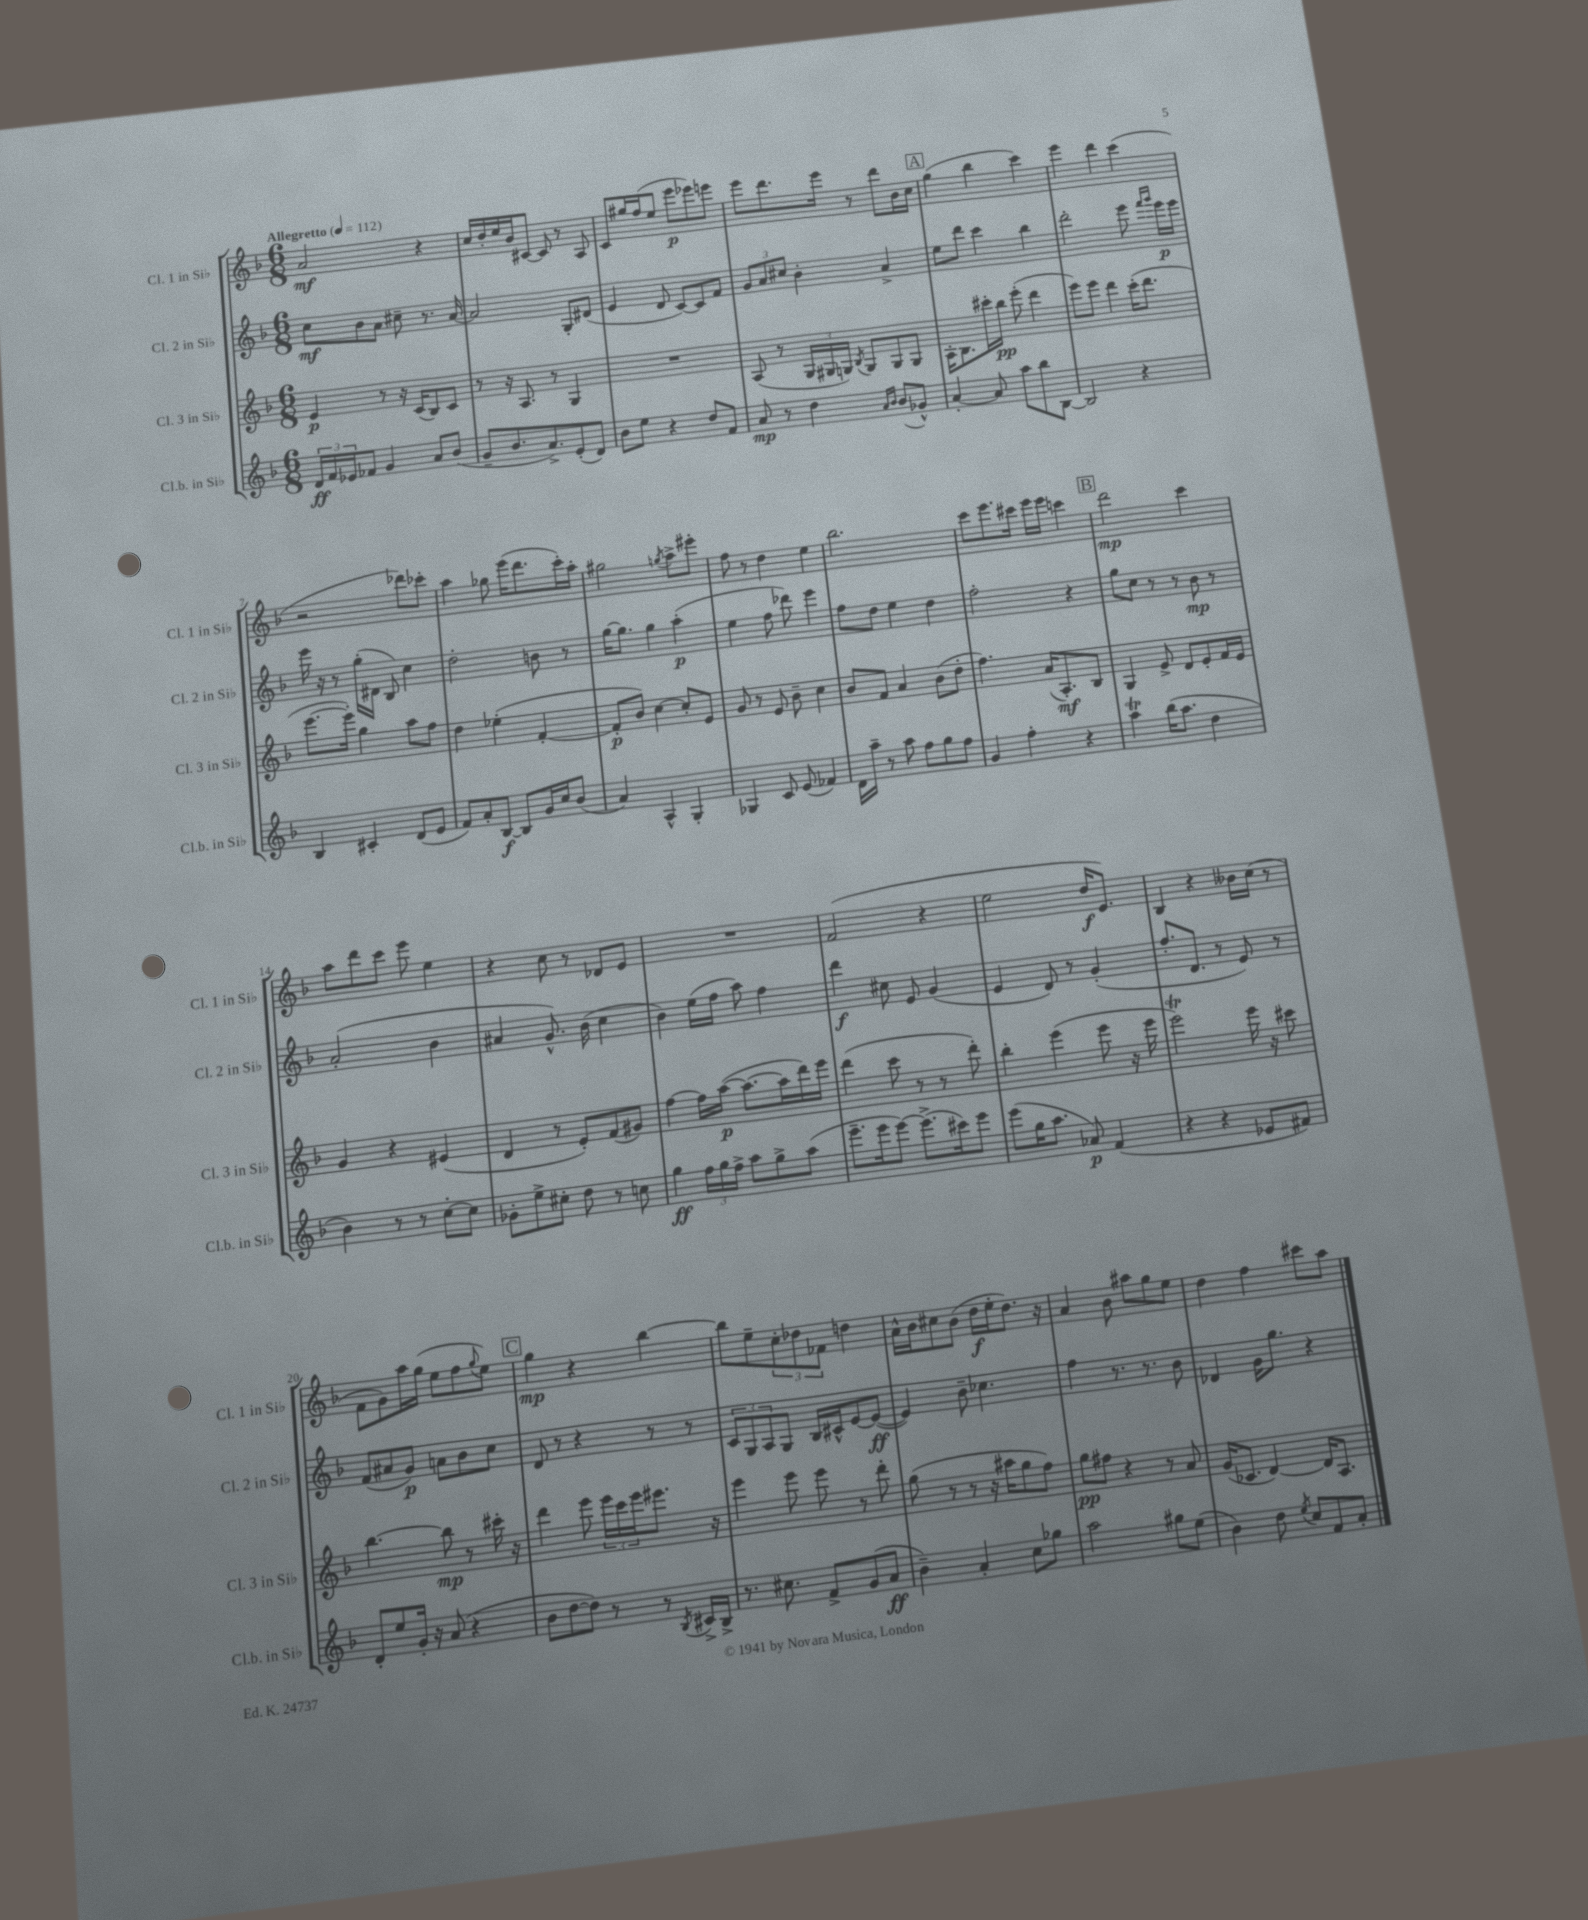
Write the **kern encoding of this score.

**kern	**dynam	**kern	**dynam	**kern	**dynam	**kern	**dynam
*part4	*part4	*part3	*part3	*part2	*part2	*part1	*part1
*staff4	*staff4	*staff3	*staff3	*staff2	*staff2	*staff1	*staff1
*I"Cl.b. in Si♭	*	*I"Cl. 3 in Si♭	*	*I"Cl. 2 in Si♭	*	*I"Cl. 1 in Si♭	*
*I'Cl.b. in Si♭	*	*I'Cl. 3 in Si♭	*	*I'Cl. 2 in Si♭	*	*I'Cl. 1 in Si♭	*
*clefG2	*	*clefG2	*	*clefG2	*	*clefG2	*
*k[b-]	*	*k[b-]	*	*k[b-]	*	*k[b-]	*
*M6/8	*	*M6/8	*	*M6/8	*	*M6/8	*
*MM112	*	*MM112	*	*MM112	*	*MM112	*
=1	=1	=1	=1	=1	=1	=1	=1
!	!	!	!	!	!	!LO:TX:a:B:t=Allegretto	!
24d/LL	ff	4e/	p	8cc\L	mf	2a/	mf
24f/	.	.	.	.	.	.	.
24e-X/J	.	.	.	.	.	.	.
8f-X/J	.	.	.	8b-\	.	.	.
4g/	.	8r	.	8a\J	.	.	.
.	.	16r	.	8cc#X~\	.	.	.
.	.	(16c/KL	.	.	.	.	.
8a/L	.	8B-/)	.	8.r	.	4r	.
(8b-/J	.	8c/J	.	.	.	.	.
.	.	.	.	[16a/	.	.	.
=2	=2	=2	=2	=2	=2	=2	=2
8g~/L	.	8r	.	2a/]	.	16cc/LL	.
.	.	.	.	.	.	16dd'/	.
8.b-/	.	16r	.	.	.	16ee/	.
.	.	8.A/	.	.	.	16b-/J	.
.	.	.	.	.	.	[8c#X/J	.
8.a^/)	.	.	.	.	.	.	.
.	.	8r	.	.	.	8c#/]	.
(8e'/	.	4G/	.	8G'/L	.	8r	.
8d/J)	.	.	.	(8d#X/J	.	8A/	.
=3	=3	=3	=3	=3	=3	=3	=3
8b-\L	.	2.r	.	4e/	.	8c/L	.
8ee\J	.	.	.	.	.	16gg#X/L	.
.	.	.	.	.	.	(16ff/J	.
4r	.	.	.	8d/	.	8ee/J	.
.	.	.	.	[8c/L)	.	8eee\L	p
8dd/L	.	.	.	8c/]	.	8eee-X\)	.
8f/J	.	.	.	8f/J	.	8eeen\J	.
=4	=4	=4	=4	=4	=4	=4	=4
8a/	mp	(8A/	.	12g/L	.	8eee\L	.
.	.	.	.	12a/	.	.	.
8r	.	8r	.	.	.	8.ddd\	.
.	.	.	.	12cc#X/J	.	.	.
4dd\	.	24G/LL	.	4b-'\	.	.	.
.	.	24G#X/	.	.	.	.	.
.	.	.	.	.	.	16eee\Jk	.
.	.	24Gn/JJ)	.	.	.	.	.
.	.	8qB-/	.	.	.	.	.
.	.	8G/L	.	.	.	8r	.
16qqa/LL	.	.	.	.	.	.	.
16qqb-/JJ	.	.	.	.	.	.	.
(8b-/L	.	8G/	.	4a^/	.	8ddd\L	.
8g-X^^/J)	.	8G/J	.	.	.	16b-\L	.
.	.	.	.	.	.	16cc\JJ	.
!!LO:REH:place=s1:t=A
=5	=5	=5	=5	=5	=5	=5	=5
[4a'/	.	16A'\KL	.	8ee\L	.	(4gg\	.
.	.	8.B-\	.	.	.	.	.
.	.	.	.	8ddd\J	.	.	.
8a/]	.	16ccc#X'\L	.	4ccc\	.	4bb-\	.
.	.	16bb-\JJ	pp	.	.	.	.
8aa\L	.	(8eee'\	.	.	.	.	.
8bb-\	.	4ddd\	.	4bb-\	.	4ccc\)	.
[8B-\J	.	.	.	.	.	.	.
=6	=6	=6	=6	=6	=6	=6	=6
2B-/]	.	8eee\L)	.	2ddd'\	.	4eee\	.
.	.	8eee\J	.	.	.	.	.
.	.	4ddd\	.	.	.	4ddd\	.
4r	.	(16ccc'\KL	.	8eee\	.	(4ccc\	.
.	.	8.ddd\J	.	.	.	.	.
.	.	.	.	16qqfff/LL	.	.	.
.	.	.	.	16qqggg/JJ	.	.	.
.	.	.	.	16eee\LL	p	.	.
.	.	.	.	16eee\JJ	.	.	.
!!LO:LB:g=z
=7	=7	=7	=7	=7	=7	=7	=7
4B-/	.	[8.eee\L	.	16eee\	.	2r	.
.	.	.	.	16r	.	.	.
.	.	.	.	8r	.	.	.
.	.	16eee'\Jk])	.	.	.	.	.
4c#X'/	.	4gg\	.	(16gg'\LL	.	.	.
.	.	.	.	16d#X\JJ	.	.	.
.	.	.	.	8B-/)	.	.	.
(8d/L	.	8aa\L	.	4cc\	.	8ddd-X\L)	.
8e/J	.	8ff\J	.	.	.	8ccc-X'\J	.
=8	=8	=8	=8	=8	=8	=8	=8
8f/L)	.	4dd\	.	2dd'\	.	4aa\	.
8a'/	.	.	.	.	.	.	.
[8B-/J	f	(4ee-X'\	.	.	.	8gg-X\	.
8B-/L]	.	.	.	.	.	(16eee\KL	.
.	.	.	.	.	.	8.ddd\	.
16g/L	.	[4f'/	.	8bn\	.	.	.
16cc/J	.	.	.	.	.	.	.
(8b-/J	.	.	.	8r	.	16ccc'\L)	.
.	.	.	.	.	.	16aa'\JJ	.
=9	=9	=9	=9	=9	=9	=9	=9
4a/)	.	8f'/L]	p	[16gg\KL	.	2gg#X\	.
.	.	.	.	8.gg\J]	.	.	.
.	.	8b-/J)	.	.	.	.	.
4A^^/	.	[4cc\	.	4gg\	.	.	.
.	.	.	.	.	.	8qggn/	.
4G'/	.	8cc'/L]	.	(4aa'\	p	8aa^\L	.
.	.	8e/J	.	.	.	8eee#X'\J	.
=10	=10	=10	=10	=10	=10	=10	=10
4G-X/	.	8g/	.	4ee\	.	8ff\	.
.	.	8r	.	.	.	8r	.
8c/	.	8e/	.	8ff\	.	4dd\	.
(8e/	.	8b-~\	.	8ddd-X\)	.	.	.
4f-X/)	.	4cc\	.	4eee\	.	4ee\	.
=11	=11	=11	=11	=11	=11	=11	=11
16d\LL	.	8b-/L	.	8ff\L	.	2.bb-\	.
16aa~\JJ	.	.	.	.	.	.	.
8r	.	8f/J	.	8dd\J	.	.	.
8aa\	.	4a/	.	4ee\	.	.	.
8ff\L	.	.	.	.	.	.	.
8gg\	.	(8b-\L	.	4dd\	.	.	.
8ff\J	.	8dd'\J	.	.	.	.	.
=12	=12	=12	=12	=12	=12	=12	=12
4g/	.	4.ff\)	.	2ff'\	.	8ccc\L	.
.	.	.	.	.	.	8.eee\	.
4ff'\	.	.	.	.	.	.	.
.	.	.	.	.	.	16ccc#X\Jk	.
.	.	(16a/KL	.	.	.	16eee\LL	.
.	.	8.A'/)	mf	.	.	16eee\JJ	.
4r	.	.	.	4r	.	4cccn\	.
.	.	8B-/J	.	.	.	.	.
!!LO:REH:place=s1:t=B
=13	=13	=13	=13	=13	=13	=13	=13
4aat\	.	4G/	.	8gg\L	.	2ddd\	mp
.	.	.	.	8cc\J	.	.	.
(16bb-\KL	.	8e^/	.	8r	.	.	.
8.aa\J	.	.	.	.	.	.	.
.	.	8d/L	.	8r	.	.	.
4dd\	.	8e'/	.	8b-\	mp	4ccc\	.
.	.	16f/L	.	8r	.	.	.
.	.	16e/JJ	.	.	.	.	.
!!LO:LB:g=z
=14	=14	=14	=14	=14	=14	=14	=14
4b-\)	.	4g/	.	(2a'/	.	8aa\L	.
.	.	.	.	.	.	8ddd\	.
8r	.	4r	.	.	.	8ccc\J	.
8r	.	.	.	.	.	8eee\	.
[8cc'\L	.	(4e#X/	.	4b-\	.	4ee\	.
8cc\J]	.	.	.	.	.	.	.
=15	=15	=15	=15	=15	=15	=15	=15
8g-X'\L	.	4d/	.	4a#X/	.	4r	.
8ee^\	.	.	.	.	.	.	.
8cc#X'\J	.	8r	.	8.g^^/)	.	8cc\	.
8dd\	.	8e'/L)	.	.	.	8r	.
.	.	.	.	(16b-\	.	.	.
8r	.	(8f/	.	4cc\	.	8d-X/L	.
8ccn\	.	8g#X/J)	.	.	.	8e/J	.
=16	=16	=16	=16	=16	=16	=16	=16
4gg\	ff	[4ff\	.	4b-\)	.	2.r	.
24ff\LL	.	16ff\LL]	.	(16ee\LL	.	.	.
24gg\	.	.	.	.	.	.	.
.	.	([16aa\JJ	p	16ff\JJ	.	.	.
24ff^\JJ	.	.	.	.	.	.	.
8aa\L	.	8.aa\L_	.	8aa\)	.	.	.
8gg^\	.	.	.	4ff\	.	.	.
.	.	16aa\L]	.	.	.	.	.
(8aa\J	.	16ddd\)	.	.	.	.	.
.	.	16eee\JJ	.	.	.	.	.
=17	=17	=17	=17	=17	=17	=17	=17
8.eee~\L	.	(4ddd\	.	4ddd\	f	(2f/	.
16eee\k	.	.	.	.	.	.	.
[8eee\J)	.	8ccc\	.	8cc#X\	.	.	.
(8.eee^\L]	.	8r	.	8e/	.	.	.
.	.	8r	.	(4g/	.	4r	.
16ccc#X\k)	.	.	.	.	.	.	.
8eee\J	.	8ddd'\)	.	.	.	.	.
=18	=18	=18	=18	=18	=18	=18	=18
(8eee\L	.	4bb-'\	.	4e/	.	2ee\	.
16gg\K	.	.	.	.	.	.	.
8.aa\J	.	.	.	.	.	.	.
.	.	(4eee\	.	8d/)	.	.	.
8a-X/)	p	.	.	8r	.	.	.
(4f/	.	8eee\	.	(4g'/	.	16dd/KL	f
.	.	.	.	.	.	8.e/J)	.
.	.	16r	.	.	.	.	.
.	.	16eee\	.	.	.	.	.
=19	=19	=19	=19	=19	=19	=19	=19
4r	.	2eeet\)	.	8.ff'/L	.	4B-/	.
.	.	.	.	8.d/J	.	.	.
4r	.	.	.	.	.	4r	.
.	.	.	.	8r	.	.	.
8e-X/L	.	16eee\	.	8e/)	.	16b--X\LL	.
.	.	16r	.	.	.	(16cc\JJ	.
8f#X/J)	.	8ccc#X\	.	8r	.	8r	.
!!LO:LB:g=z
=20	=20	=20	=20	=20	=20	=20	=20
8d'/L	.	[4.bb-\	.	(8f/L	.	8f\L	.
8ee/	.	.	.	8a#X/	.	8g\)	.
16g'/Jk	.	.	.	8g/J)	p	16aa\L	.
16r	.	.	.	.	.	(16gg\JJ	.
(8a/	.	8bb-\]	mp	8an\L	.	8ee\L	.
4r	.	8r	.	8b-\	.	8ff\	.
.	.	.	.	.	.	8qqgg/	.
.	.	16ccc#X'\	.	8cc\J	.	8ee\J)	.
.	.	16r	.	.	.	.	.
!!LO:REH:place=s1:t=C
=21	=21	=21	=21	=21	=21	=21	=21
8b-\L	.	4ddd\	.	8d/	.	4gg\	mp
[8dd\	.	.	.	8r	.	.	.
8dd\J])	.	8eee\	.	4r	.	4r	.
8r	.	24eee\LL	.	.	.	.	.
.	.	24ccc\	.	.	.	.	.
.	.	24eee\J	.	.	.	.	.
8r	.	8.eee#X\J	.	8r	.	[4bb-\	.
8qB-/	.	.	.	.	.	.	.
16c#X^/LL	.	.	.	8r	.	.	.
16B-^/JJ	.	16r	.	.	.	.	.
=22	=22	=22	=22	=22	=22	=22	=22
8.r	.	4eee\	.	12c/L	.	8bb-\L]	.
.	.	.	.	12G/	.	.	.
.	.	.	.	.	.	8ee~\	.
.	.	.	.	12A/	.	.	.
8.cc#X\	.	.	.	.	.	.	.
.	.	8eee\	.	8G/J	.	12cc'\	.
.	.	.	.	.	.	12dd-X\	.
8f^/L	.	8eee\	.	16B-/LL	.	.	.
.	.	.	.	.	.	12f-X\J	.
.	.	.	.	16c#X^^/J	.	.	.
(8g/	.	8r	.	[8e/	.	4ddn\	.
8a/J	ff	8ddd'\	.	(8e/J_	ff	.	.
=23	=23	=23	=23	=23	=23	=23	=23
4b-~\)	.	(8gg\	.	4e/])	.	16a^^\LL	.
.	.	.	.	.	.	16b-\J	.
.	.	8r	.	.	.	8cc#X\	.
4a'/	.	8r	.	8b-~\	.	(8b-\J	.
.	.	16r	.	4.cc-X\	.	16dd\LL	f
.	.	16aa#X\KL	.	.	.	16ee'\J	.
8cc\L	.	8gg\	.	.	.	8.dd\J)	.
8gg-X\J	.	8ff\J)	.	.	.	.	.
.	.	.	.	.	.	16r	.
=24	=24	=24	=24	=24	=24	=24	=24
2aa\	.	8gg\L	pp	4ff\	.	4a/	.
.	.	8ff#X\J	.	.	.	.	.
.	.	4r	.	8.r	.	8b-\	.
.	.	.	.	.	.	8aa#X\L	.
.	.	.	.	8.r	.	.	.
8gg#X\L	.	8r	.	.	.	8gg\	.
(8ee\J	.	8a/	.	8b-\	.	8ee\J	.
=25	=25	=25	=25	=25	=25	=25	=25
4b-\)	.	(16g/KL	.	4d-X/	.	4dd\	.
.	.	8.c-X/J	.	.	.	.	.
8dd\	.	[4d/)	.	16g\KL	.	4ff\	.
.	.	.	.	8.gg\J	.	.	.
8qee/	.	.	.	.	.	.	.
8cc/L	.	.	.	.	.	.	.
8f/	.	16d/KL]	.	4r	.	8ccc#X\L	.
.	.	8.A/J	.	.	.	.	.
8a'/J	.	.	.	.	.	8aa\J	.
==	==	==	==	==	==	==	==
*-	*-	*-	*-	*-	*-	*-	*-
